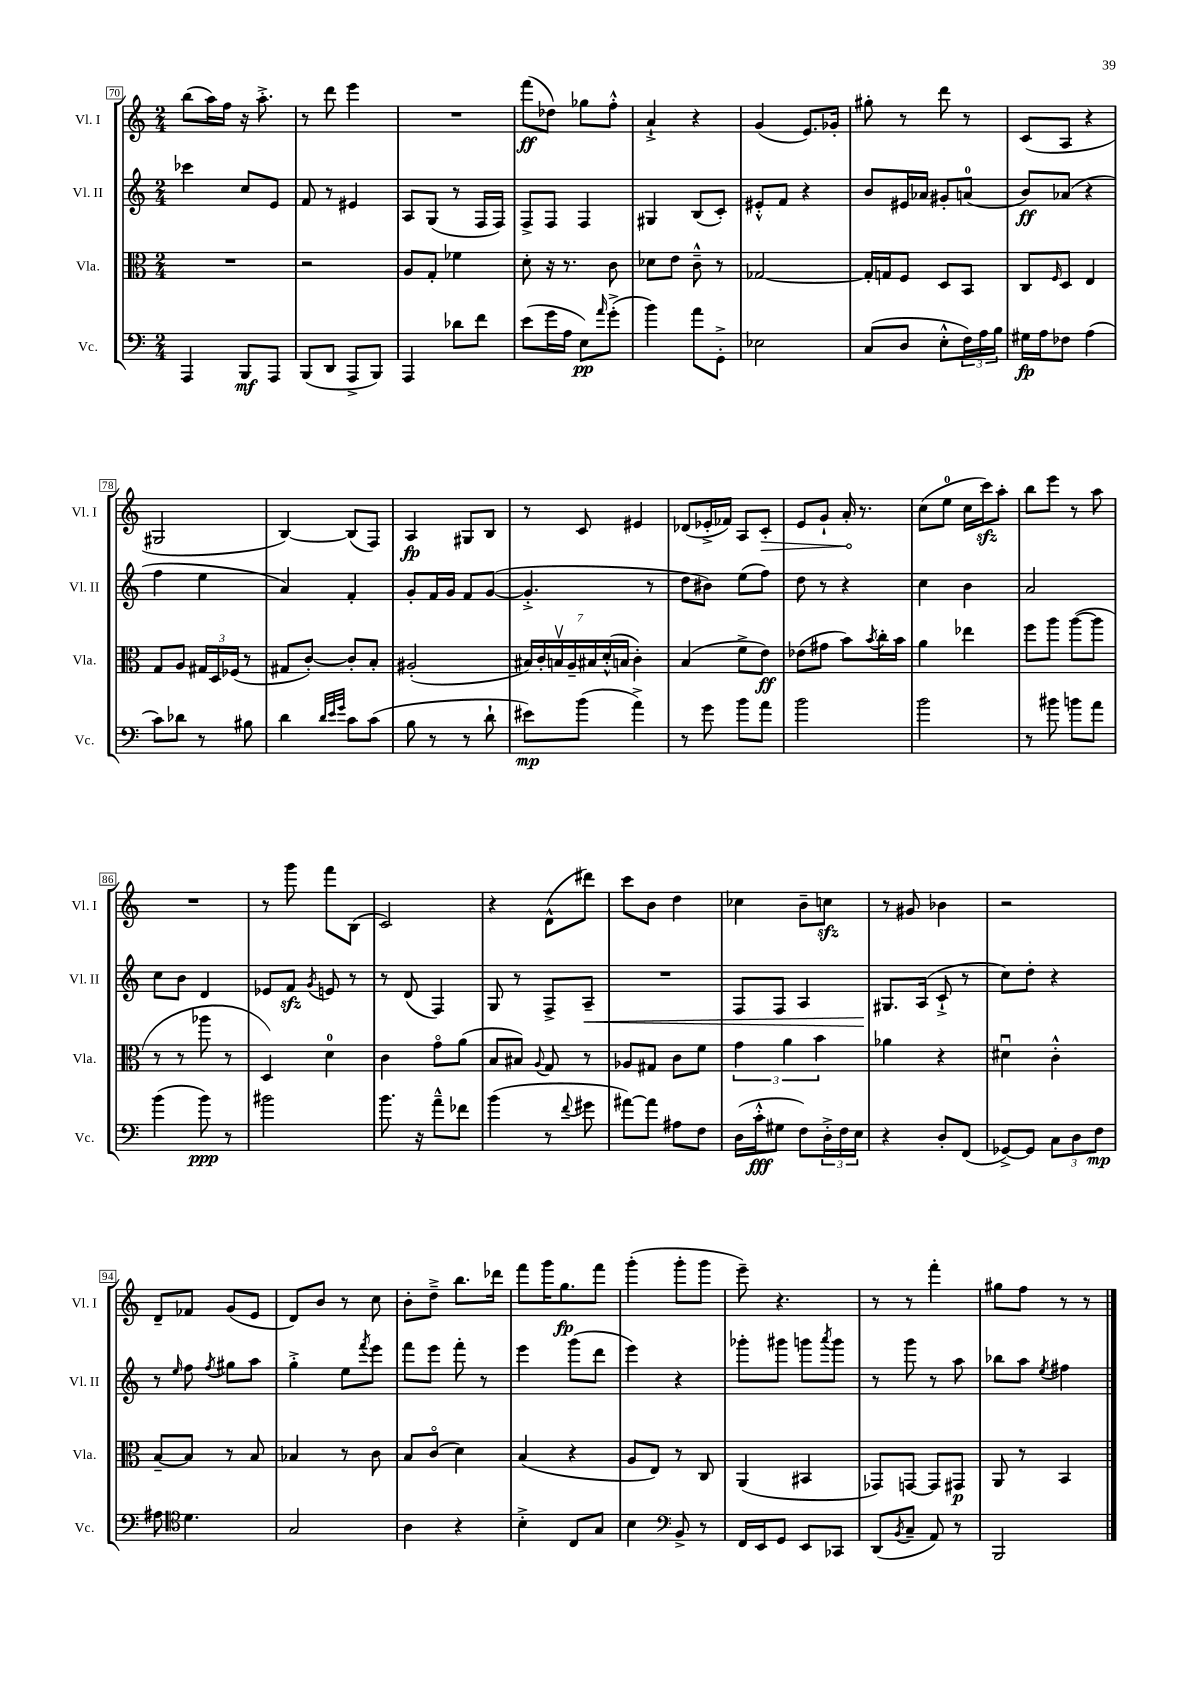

**kern	**dynam	**kern	**dynam	**kern	**dynam	**kern	**dynam
*part4	*part4	*part3	*part3	*part2	*part2	*part1	*part1
*staff4	*staff4	*staff3	*staff3	*staff2	*staff2	*staff1	*staff1
*I"Vc.	*	*I"Vla.	*	*I"Vl. II	*	*I"Vl. I	*
*I'Vc.	*	*I'Vla.	*	*I'Vl. II	*	*I'Vl. I	*
*clefF4	*	*clefC3	*	*clefG2	*	*clefG2	*
*k[]	*	*k[]	*	*k[]	*	*k[]	*
*M2/4	*	*M2/4	*	*M2/4	*	*M2/4	*
=70	=70	=70	=70	=70	=70	=70	=70
4AAA/	.	2r	.	4ccc-X\	.	(8bb\L	.
.	.	.	.	.	.	16aa\L)	.
.	.	.	.	.	.	16ff\JJ	.
8BBB/L	mf	.	.	8cc/L	.	16r	.
.	.	.	.	.	.	8.aa'^\	.
8AAA/J	.	.	.	8e/J	.	.	.
=71	=71	=71	=71	=71	=71	=71	=71
(8BBB/L	.	2r	.	8f/	.	8r	.
8DD/J	.	.	.	8r	.	8ddd\	.
8AAA^/L	.	.	.	4e#X/	.	4eee\	.
8BBB/J)	.	.	.	.	.	.	.
=72	=72	=72	=72	=72	=72	=72	=72
4AAA/	.	8A/L	.	8A/L	.	2r	.
.	.	8G'/J	.	(8G/J	.	.	.
8d-X\L	.	4f-X\	.	8r	.	.	.
8f\J	.	.	.	16F/LL	.	.	.
.	.	.	.	16F/JJ)	.	.	.
=73	=73	=73	=73	=73	=73	=73	=73
(8e\L	.	8d'\	.	8F^/L	.	(8fff\L	ff
16g\L	.	16r	.	8F/J	.	8dd-X\J)	.
16A\JJ	.	8.r	.	.	.	.	.
8E\L)	pp	.	.	4F/	.	8gg-X\L	.
16qqa/	.	.	.	.	.	.	.
(8g'^\J	.	8c\	.	.	.	8ff'^^\J	.
=74	=74	=74	=74	=74	=74	=74	=74
4b\)	.	8d-X\L	.	4G#X/	.	4a`^/	.
.	.	8e\J	.	.	.	.	.
8a\L	.	8c~^^\	.	(8B/L	.	4r	.
8GG'^\J	.	8r	.	8c'/J)	.	.	.
=75	=75	=75	=75	=75	=75	=75	=75
2E-X\	.	[2G-X/	.	8e#X'^^/L	.	(4g/	.
.	.	.	.	8f/J	.	.	.
.	.	.	.	4r	.	8.e/L)	.
.	.	.	.	.	.	16g-X'/Jk	.
=76	=76	=76	=76	=76	=76	=76	=76
(8C/L	.	16G-'/LL]	.	8b/L	.	8gg#X'\	.
.	.	16Gn/J	.	.	.	.	.
8D/J	.	8F/J	.	16e#X/L	.	8r	.
.	.	.	.	16a-X/JJ	.	.	.
8E'^^\L	.	8D/L	.	8g#X'/L	.	8ddd\	.
24F\L)	.	8BB/J	.	(8an/J	.	8r	.
24A\	.	.	.	.	.	.	.
24B\JJ	.	.	.	.	.	.	.
=77	=77	=77	=77	=77	=77	=77	=77
16G#X\LL	fp	8C/L	.	8b/L)	ff	(8c/L	.
16A\J	.	.	.	.	.	.	.
.	.	16qqF/	.	.	.	.	.
8F-X\J	.	8D/J	.	(8a-X/J	.	8A/J	.
(4A\	.	4E/	.	4r	.	4r	.
!!LO:LB:g=z
=78	=78	=78	=78	=78	=78	=78	=78
8c\L)	.	8G/L	.	4ff\	.	2G#X/	.
8d-X\J	.	8A/J	.	.	.	.	.
8r	.	24G#X/LL	.	4ee\	.	.	.
.	.	24D/	.	.	.	.	.
.	.	(24F-X/JJ	.	.	.	.	.
8B#X\	.	8r	.	.	.	.	.
=79	=79	=79	=79	=79	=79	=79	=79
4d\	.	8G#X/L	.	4a/)	.	[4B/)	.
.	.	[8c'/J)	.	.	.	.	.
32qqd/LLL	.	.	.	.	.	.	.
32qqe/	.	.	.	.	.	.	.
32qqg/JJJ	.	.	.	.	.	.	.
8c\L	.	8c'/L]	.	4f'/	.	(8B/L]	.
(8c\J	.	8B'/J	.	.	.	8F/J)	.
=80	=80	=80	=80	=80	=80	=80	=80
8B\	.	(2A#X'/	.	8g'/L	.	4A/	fp
8r	.	.	.	16f/L	.	.	.
.	.	.	.	16g/JJ	.	.	.
8r	.	.	.	8f/L	.	8G#X/L	.
8d`\	.	.	.	([8g/J	.	8B/J	.
=81	=81	=81	=81	=81	=81	=81	=81
8e#X\L)	mp	28B#X/LL)	.	4.g'^/]	.	8r	.
.	.	28c'/	.	.	.	.	.
.	.	28Bnv/	.	.	.	.	.
.	.	28A~/	.	.	.	.	.
(8b\J	.	.	.	.	.	8c/	.
.	.	28B#X/	.	.	.	.	.
.	.	(28d'^^/	.	.	.	.	.
.	.	28Bn/JJ	.	.	.	.	.
4a^\)	.	4c'\)	.	.	.	4e#X/	.
.	.	.	.	8r	.	.	.
=82	=82	=82	=82	=82	=82	=82	=82
8r	.	(4B/	.	8dd\L	.	(8d-X/L	.
8g\	.	.	.	8b#X\J)	.	16e-X'^/L	.
.	.	.	.	.	.	16f-X/JJ)	.
8b\L	.	8f^\L	.	(8ee\L	.	8A/L	.
!	!	!	!	!	!	!	!LO:HP:b
8a\J	.	8e\J)	ff	8ff\J)	.	8c'/J	>
=83	=83	=83	=83	=83	=83	=83	=83
2b\	.	(8e-X\L	.	8dd\	.	8e/L	.
.	.	8g#X\J	.	8r	.	8g`/J	.
.	.	8b\L)	.	4r	.	16a'/	.
.	.	.	.	.	.	8.r	]
.	.	8qb/	.	.	.	.	.
.	.	16cc'\L	.	.	.	.	.
.	.	16b\JJ	.	.	.	.	.
=84	=84	=84	=84	=84	=84	=84	=84
2b\	.	4a\	.	4cc\	.	(8cc\L	.
.	.	.	.	.	.	8ee\J	.
.	.	4ee-X\	.	4b\	.	16cc\LL	.
.	.	.	.	.	.	16ccczz\J)	.
.	.	.	.	.	.	8aa'\J	.
=85	=85	=85	=85	=85	=85	=85	=85
8r	.	8ff\L	.	2a/	.	8bb\L	.
8b#X\	.	8aa\J	.	.	.	8eee\J	.
8bn\L	.	([8aa\L	.	.	.	8r	.
8a\J	.	8aa\J]	.	.	.	8aa\	.
!!LO:LB:g=z
=86	=86	=86	=86	=86	=86	=86	=86
(4b\	.	8r	.	8cc\L	.	2r	.
.	.	8r	.	8b\J	.	.	.
8b\)	ppp	8aa-X\	.	4d/	.	.	.
8r	.	8r	.	.	.	.	.
=87	=87	=87	=87	=87	=87	=87	=87
2b#X\	.	4D/)	.	8e-X/L	.	8r	.
.	.	.	.	8fzz/J	.	8ggg\	.
.	.	.	.	8qg/	.	.	.
.	.	4d\	.	8en/	.	8fff\L	.
.	.	.	.	8r	.	(8B\J	.
=88	=88	=88	=88	=88	=88	=88	=88
8.b\	.	4c\	.	8r	.	2c/)	.
.	.	.	.	(8d/	.	.	.
16r	.	.	.	.	.	.	.
8a~^^\L	.	8g\L	.	4F/)	.	.	.
8f-X\J	.	(8a\J	.	.	.	.	.
=89	=89	=89	=89	=89	=89	=89	=89
(4b\	.	8B/L	.	8G/	.	4r	.
.	.	8B#X/J)	.	8r	.	.	.
.	.	8qqA/	.	.	.	.	.
8r	.	8G/	.	8F^/L	.	(8d^^\L	.
8qqf/	.	.	.	.	.	.	.
!	!	!	!	!	!LO:HP:b	!	!
8g#X\	.	8r	.	8A~/J	<	8ddd#X\J)	.
=90	=90	=90	=90	=90	=90	=90	=90
[8a#X\L)	.	8A-X/L	.	2r	.	8ccc\L	.
8a#\J]	.	8G#X/J	.	.	.	8b\J	.
8A#X\L	.	8c\L	.	.	.	4dd\	.
8F\J	.	8f\J	.	.	.	.	.
=91	=91	=91	=91	=91	=91	=91	=91
(16D\LL	.	6g\	.	8F/L	.	4cc-X\	.
16c'^^\J	fff	.	.	.	.	.	.
8G#X\J	.	.	.	8F/J	.	.	.
.	.	6a\	.	.	.	.	.
8F\L)	.	.	.	4A/	.	8b~\L	.
.	.	6b\	.	.	.	.	.
24D'^\L	.	.	.	.	.	8ccnzz\J	.
24F\	.	.	.	.	.	.	.
24E\JJ	.	.	.	.	.	.	.
=92	=92	=92	=92	=92	=92	=92	=92
4r	.	4a-X\	.	8.G#X/L	.	8r	.
.	.	.	.	.	.	8g#X/	.
.	.	.	.	(16A/Jk	[	.	.
8D'/L	.	4r	.	8c`^/	.	4b-X\	.
(8FF/J	.	.	.	8r	.	.	.
=93	=93	=93	=93	=93	=93	=93	=93
[8GG-X^/L)	.	4d#Xu\	.	8cc\L)	.	2r	.
8GG-/J]	.	.	.	8dd'\J	.	.	.
12C\L	.	4c'^^\	.	4r	.	.	.
12D\	.	.	.	.	.	.	.
12F\J	mp	.	.	.	.	.	.
!!LO:LB:g=z
=94	=94	=94	=94	=94	=94	=94	=94
8A#X\	.	[8B~/L	.	8r	.	8d~/L	.
*clefC4	*	*	*	*	*	*	*
.	.	.	.	16qqee/	.	.	.
4.d\	.	8B/J]	.	8ff\	.	8f-X/J	.
.	.	.	.	8qff/	.	.	.
.	.	8r	.	8gg#X\L	.	(8g/L	.
.	.	8B/	.	8aa\J	.	8e/J	.
=95	=95	=95	=95	=95	=95	=95	=95
2G/	.	4B-X/	.	4gg'^\	.	8d/L)	.
.	.	.	.	.	.	8b/J	.
.	.	8r	.	8ee\L	.	8r	.
.	.	.	.	8qfff/	.	.	.
.	.	8c\	.	8eee\J	.	8cc\	.
=96	=96	=96	=96	=96	=96	=96	=96
4A\	.	8B/L	.	8fff\L	.	8b'\L	.
.	.	(8c/J	.	8eee\J	.	8dd~^\J	.
4r	.	4d\)	.	8fff'\	.	8.bb\L	.
.	.	.	.	8r	.	.	.
.	.	.	.	.	.	16ddd-X\Jk	.
=97	=97	=97	=97	=97	=97	=97	=97
4B'^\	.	(4B/	.	4eee\	.	8fff\L	.
.	.	.	.	.	.	16ggg\K	.
.	.	.	.	.	.	8.gg\	fp
8C/L	.	4r	.	(8ggg\L	.	.	.
8G/J	.	.	.	8ddd\J	.	8fff\J	.
=98	=98	=98	=98	=98	=98	=98	=98
4B\	.	8A/L	.	4eee\)	.	(4ggg'\	.
.	.	8E/J)	.	.	.	.	.
*clefF4	*	*	*	*	*	*	*
8BB^/	.	8r	.	4r	.	8ggg'\L	.
8r	.	8C/	.	.	.	8ggg\J	.
=99	=99	=99	=99	=99	=99	=99	=99
16FF/LL	.	(4AA/	.	8ggg-X'\L	.	8eee~\)	.
16EE/J	.	.	.	.	.	.	.
8GG/J	.	.	.	8ggg#X\J	.	4.r	.
8EE/L	.	4BB#X/	.	8gggn\L	.	.	.
.	.	.	.	8qaaa/	.	.	.
8CC-X/J	.	.	.	8ggg\J	.	.	.
=100	=100	=100	=100	=100	=100	=100	=100
(8DD/L	.	8GG-X/L)	.	8r	.	8r	.
8qBB/	.	.	.	.	.	.	.
8C~/J	.	[8GGn/J	.	8ggg\	.	8r	.
8AA/)	.	8GG/L]	.	8r	.	4fff'\	.
8r	.	8GG#X/J	p	8aa\	.	.	.
=101	=101	=101	=101	=101	=101	=101	=101
2BBB/	.	8AA/	.	8bb-X\L	.	8gg#X\L	.
.	.	8r	.	8aa\J	.	8ff\J	.
.	.	.	.	8qee/	.	.	.
.	.	4BB/	.	4ff#X\	.	8r	.
.	.	.	.	.	.	8r	.
==	==	==	==	==	==	==	==
*-	*-	*-	*-	*-	*-	*-	*-
